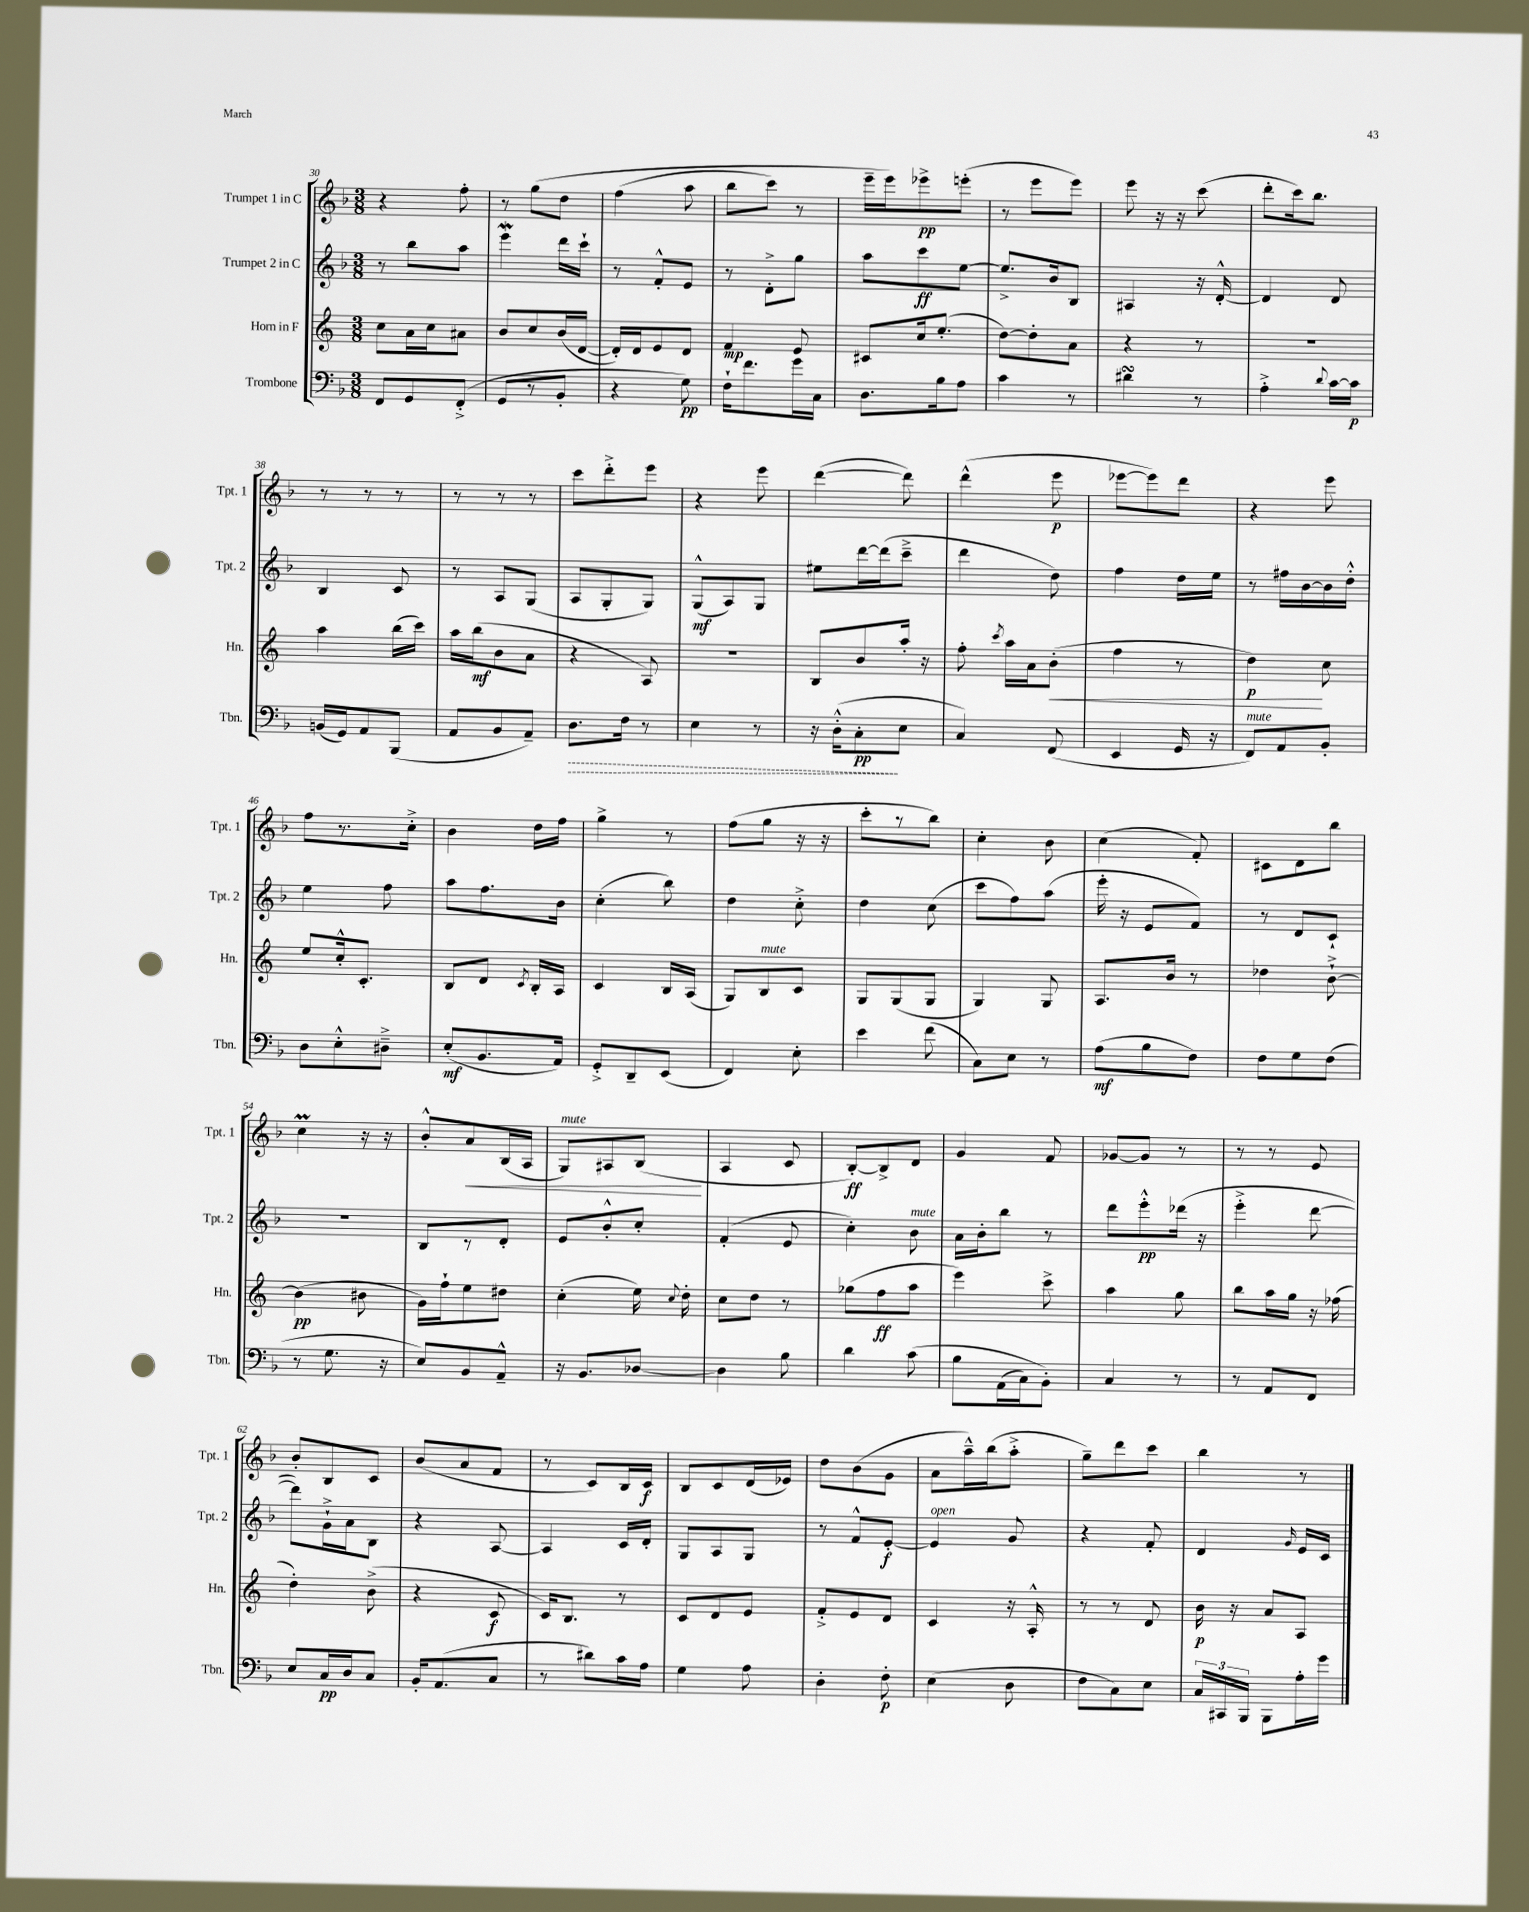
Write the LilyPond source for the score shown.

<<
\new StaffGroup <<
\new Staff = "s0" \with { instrumentName = "Trumpet 1 in C" shortInstrumentName = "Tpt. 1" } {
    \clef treble \key f \major \numericTimeSignature \time 3/8
    \autoBeamOff r4 f''8-. |
    r8 g''8[\( d''8] |
    f''4( a''8 |
    bes''8[ c'''8]) r8 |
    e'''16[-- e'''16\) ees'''8->\pp e'''8]-.( |
    r8 e'''8[ e'''8]) |
    e'''8 r16 r16 c'''8( |
    d'''8[-. c'''16) bes''8.] |
    r8 r8 r8 |
    r8 r8 r8 |
    c'''8[ d'''8-.-> e'''8] |
    r4 e'''8 |
    d'''4~( d'''8) |
    d'''4-^( e'''8\p |
    ees'''8[~ ees'''8) d'''8] |
    r4 e'''8 |
    f''8[ r8. c''16]-.-> |
    bes'4 d''16[ f''16] |
    g''4-> r8 |
    f''8[( g''8] r16 r16 |
    c'''8[-. r8 bes''8]) |
    c''4-. bes'8 |
    c''4( f'8-.) |
    cis'8[ d'8 bes''8] |
    c''4\prall r16 r16 |
    bes'8[-.-^ a'8\< bes16( a16] |
    g8[^\markup { \italic "mute" }) ais8 bes8]\!( |
    a4 c'8 |
    bes8[~-.\ff) bes8-> d'8] |
    g'4 f'8 |
    ges'8[~ ges'8] r8 |
    r8 r8 e'8 |
    bes'8[-. bes8 c'8] |
    bes'8[( a'8 f'8] |
    r8 c'8[) bes16 c'16]\f |
    bes8[ c'8 d'16( ees'16]) |
    d''8[ bes'8( g'8] |
    a'8[ a''16---^) bes''16( a''8]-.-> |
    g''8[--) d'''8 c'''8] |
    bes''4 r8 \bar "|." |
}
\new Staff = "s1" \with { instrumentName = "Trumpet 2 in C" shortInstrumentName = "Tpt. 2" } {
    \clef treble \key f \major \numericTimeSignature \time 3/8
    \autoBeamOff r8 bes''8[ a''8] |
    e'''4\mordent d'''16[ c'''16]-! |
    r8 f'8[-.-^ e'8] |
    r8 d'8[-.-> g''8] |
    a''8[ c'''8\ff e''8]~ |
    e''8.[-> bes'16 bes8] |
    ais4 r16 d'16~-.-^ |
    d'4 d'8 |
    bes4 c'8 |
    r8 a8[ g8]( |
    a8[ g8-. g8]) |
    g8[-^\mf( a8) g8] |
    eis''8[ d'''16~ d'''16( c'''8]---> |
    d'''4 d''8) |
    f''4 d''16[ e''16] |
    r8 fis''16[ bes'16~ bes'16 d''16]-.-^ |
    e''4 f''8 |
    a''8[ f''8. bes'16] |
    c''4-.( bes''8) |
    d''4 c''8-.-> |
    d''4 c''8( |
    c'''8[ f''8) a''8]( |
    e'''16-. r16 e'8[ f'8]) |
    r8 d'8[ c'8]-! |
    R4. |
    bes8[ r8 d'8]-. |
    e'8[ bes'8-.-^ c''8]-. |
    f'4-.( e'8 |
    c''4-.) bes'8^\markup { \italic "mute" } |
    a'16[ bes'16-. bes''8] r8 |
    d'''8[ e'''8-.-^\pp des'''16]( r16 |
    e'''4-.-> d'''8~ |
    d'''8[) g'16-!-> a'16 bes8] |
    r4 a8~ |
    a4 c'16[ d'16]-. |
    g8[ a8 g8] |
    r8 f'8[-^ e'8]~-.\f |
    e'4^\markup { \italic "open" } g'8 |
    r4 f'8-. |
    d'4 \grace { g'16 } e'16[ c'16] \bar "|." |
}
\new Staff = "s2" \with { instrumentName = "Horn in F" shortInstrumentName = "Hn." } {
    \clef treble \key c \major \numericTimeSignature \time 3/8
    \autoBeamOff c''8[ a'16 c''16 ais'8] |
    b'8[ c''8 b'16( d'16]~ |
    d'16[-.) d'16 e'8 d'8] |
    f'4\mp e'8 |
    cis'8[ c''16 e''8.]-.( |
    d''8[~) d''8-. a'8] |
    r4 r8 |
    r4. |
    a''4 b''16[( c'''16]) |
    a''16[ b''16\mf( b'8 a'8] |
    r4 a8) |
    R4. |
    b8[ b'8 a''16]-. r16 |
    f''8-. \acciaccatura { c'''8 } a''16[ a'16 b'8]-.\<( |
    f''4 r8 |
    d''4\p\!) c''8 |
    e''8[ c''16-.-^ c'8.]-. |
    b8[ d'8] \acciaccatura { c'8 } b16[-. a16] |
    c'4 b16[ a16]( |
    g8[) b8^\markup { \italic "mute" } c'8] |
    g8[ g8( g8] |
    g4) g8 |
    a8.[ b'16] r8 |
    des''4 b'8~-!-> |
    b'4\pp( bis'8 |
    g'16[) f''16-! e''8 dis''8] |
    c''4-.( e''16) \appoggiatura { c''8 } d''16-. |
    c''8[ d''8] r8 |
    ges''8[( f''8\ff a''8] |
    e'''4) c'''8-> |
    a''4 g''8 |
    b''8[ a''16 g''16] r16 fes''16( |
    d''4-.) b'8->( |
    r4 c'8\f |
    c'16[) b8.] r8 |
    c'8[ d'8 e'8] |
    f'8[-.-> e'8 d'8] |
    c'4 r16 a16-.-^ |
    r8 r8 d'8 |
    b'16\p r16 a'8[ a8] \bar "|." |
}
\new Staff = "s3" \with { instrumentName = "Trombone" shortInstrumentName = "Tbn." } {
    \clef bass \key f \major \numericTimeSignature \time 3/8
    \autoBeamOff f,8[ g,8 f,8]-.->( |
    g,8[ r8 bes,8]-. |
    r4 g8\pp) |
    f16[-! f'8. g'16 c16] |
    d8.[ bes16 a8] |
    c'4 r8 |
    dis'4\turn r8 |
    a4-.-> \appoggiatura { d'8 } c'16[~ c'16]\p |
    b,16[( g,16) a,8 bes,,8]( |
    a,8[ bes,8 a,8]--) |
    \once \override Hairpin.style = #'dashed-line d8.[\> f16] r8 |
    e4 r8 |
    r16 d16[-.-^( c8-.\pp\! e8] |
    c4) f,8( |
    e,4 g,16 r16 |
    f,8[^\markup { \italic "mute" }) a,8 bes,8]-. |
    d8[ e8-.-^ dis8]---> |
    e8[-.\mf( bes,8. a,16]) |
    g,8[-.-> d,8-- e,8]( |
    f,4) e8-. |
    e'4 f'8( |
    c8[) e8] r8 |
    a8[\mf( bes8 f8]) |
    f8[ g8 f8]( |
    r8 g8. r16 |
    e8[) bes,8 a,8]---^ |
    r16 bes,8.[ des8]~ |
    des4 bes8 |
    d'4 c'8\( |
    bes8[ a,16( c16) bes,8]-.\) |
    c4 r8 |
    r8 a,8[ f,8] |
    e8[ c16\pp d16 c8] |
    bes,16[-. a,8.( c8] |
    r8 dis'8[) c'16 a16] |
    g4 a8 |
    d4-. f8-.\p |
    e4( d8 |
    f8[ c8) e8] |
    \tuplet 3/2 { c16[ cis,16 bes,,16] } bes,,8[ a16-. g'16] \bar "|." |
}
>>
>>
\layout { \context { \Score currentBarNumber = #30 } }
